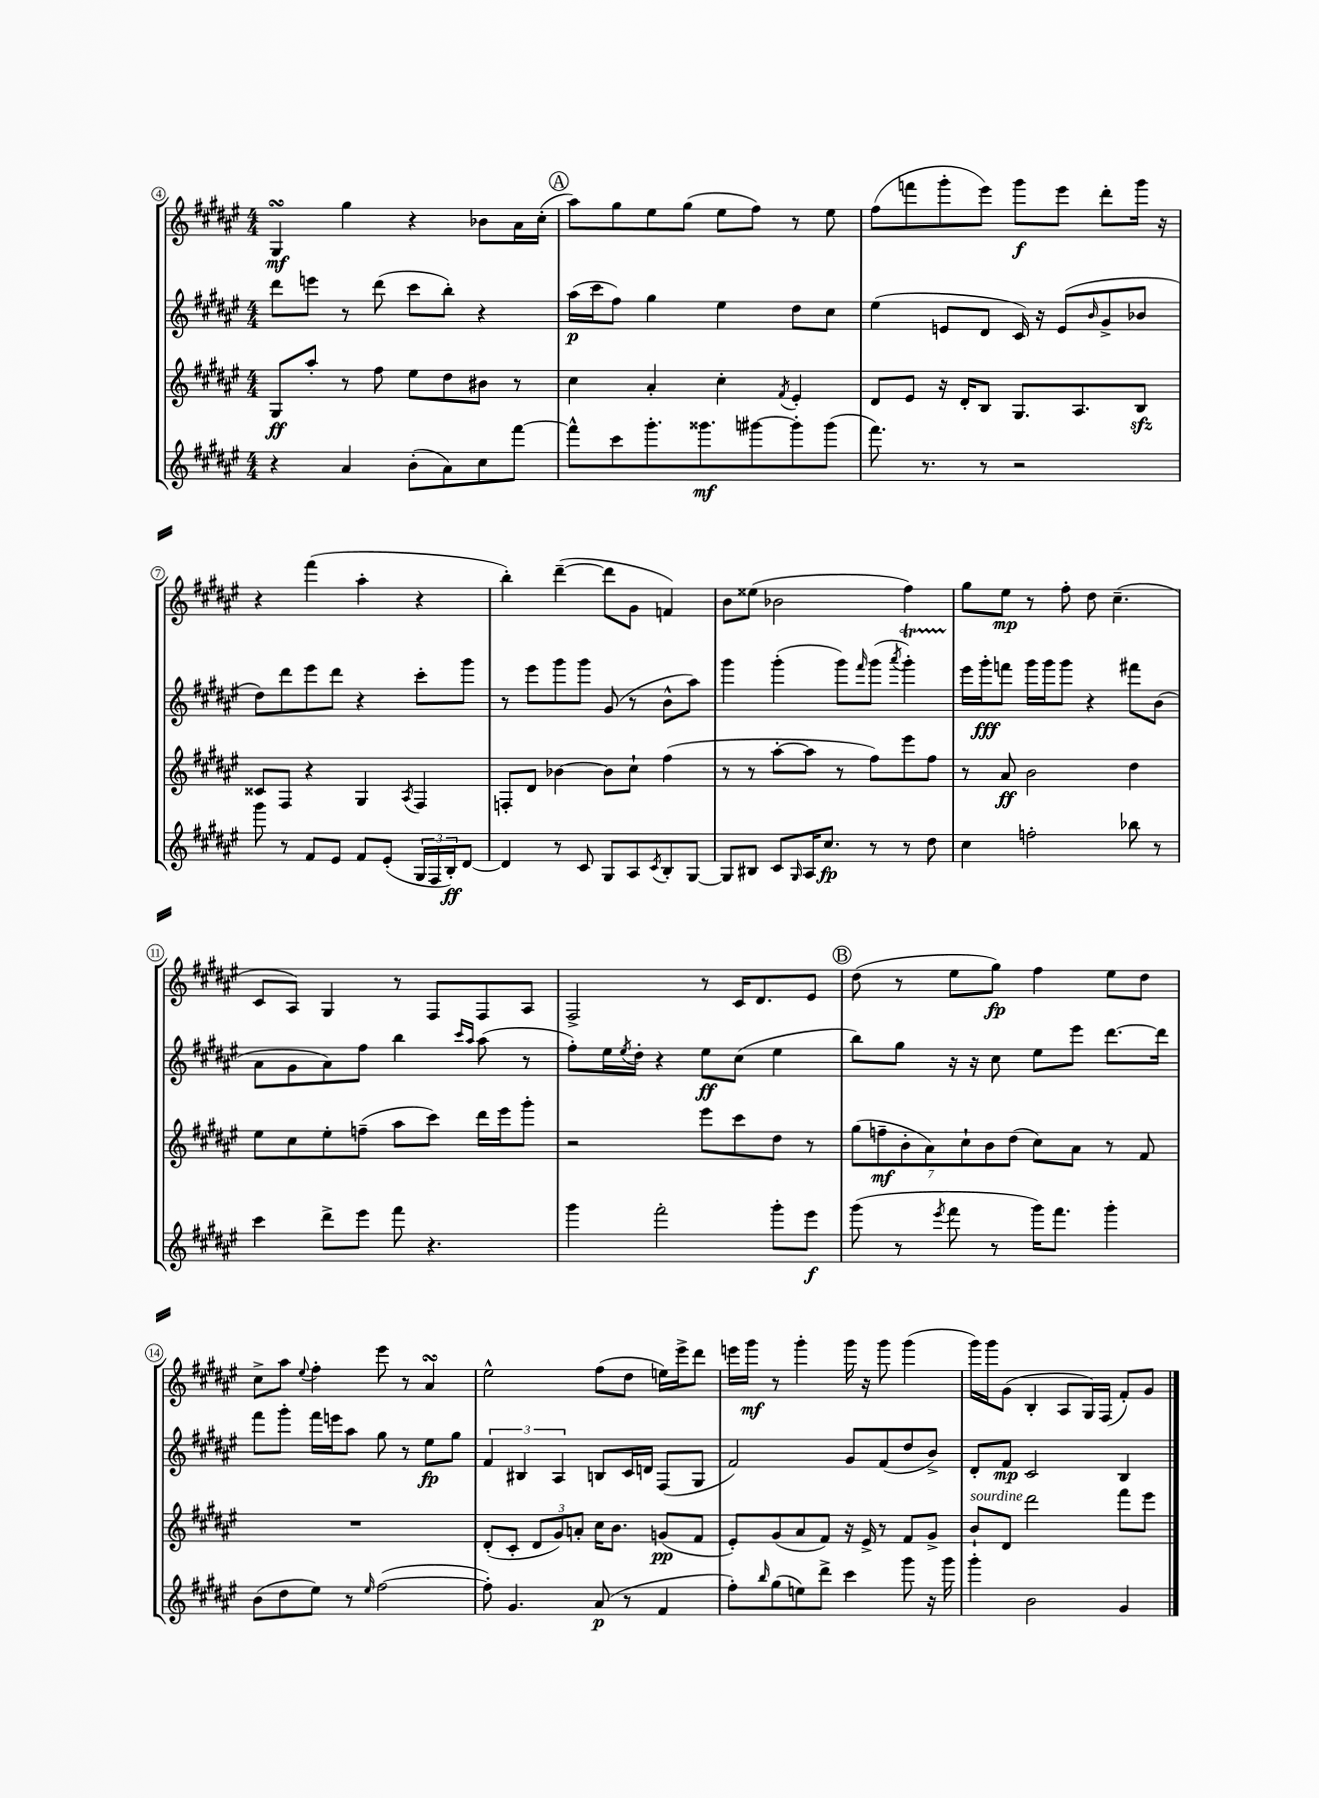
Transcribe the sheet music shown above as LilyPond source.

<<
\new StaffGroup <<
\new Staff = "s0" {
    \clef treble \key fis \major \numericTimeSignature \time 4/4
    gis4\turn\mf gis''4 r4 bes'8 ais'16 cis''16-.( |
    \mark \markup { \circle "A" } ais''8) gis''8 eis''8 gis''8( eis''8 fis''8) r8 eis''8 |
    fis''8( f'''8 gis'''8-. eis'''8) gis'''8\f eis'''8 dis'''8-. gis'''16 r16 |
    r4 fis'''4( ais''4-. r4 |
    b''4-.) dis'''4~--( dis'''8 gis'8 f'4) |
    b'8 eisis''8( bes'2 fis''4) |
    gis''8 eis''8\mp r8 fis''8-. dis''8 cis''4.--( |
    cis'8 ais8) gis4 r8 fis8 fis8 ais8 |
    fis2-> r8 cis'16 dis'8. eis'8 |
    \mark \markup { \circle "B" } dis''8( r8 eis''8 gis''8\fp) fis''4 eis''8 dis''8 |
    cis''8-> ais''8 \appoggiatura { eis''8 } fis''4-. eis'''8 r8 ais'4\turn |
    eis''2-^ fis''8( dis''8 e''16) eis'''16-> dis'''8 |
    e'''16 gis'''16\mf r8 gis'''4-. gis'''16 r16 gis'''8 gis'''4( |
    gis'''16) gis'''16 gis'8( b4-. ais8 gis16) fis16( fis'8-.) gis'8 \bar "|." |
}
\new Staff = "s1" {
    \clef treble \key fis \major \numericTimeSignature \time 4/4
    dis'''8 e'''8 r8 dis'''8( cis'''8 b''8-.) r4 |
    \mark \markup { \circle "A" } ais''16\p( cis'''16 fis''8) gis''4 eis''4 dis''8 cis''8 |
    eis''4( e'8 dis'8 cis'16) r16 e'8( \grace { b'16 } gis'8-> bes'8 |
    dis''8) dis'''8 eis'''8 dis'''8 r4 cis'''8-. gis'''8 |
    r8 eis'''8 gis'''8 gis'''8 gis'8( r8 b'8-^ ais''8) |
    gis'''4 gis'''4-.( gis'''8) \grace { fis'''16 } gis'''8( \acciaccatura { ais'''8 } gis'''4-.\startTrillSpan) |
    eis'''16\stopTrillSpan gis'''16-.\fff f'''8 gis'''16 gis'''16 gis'''8 r4 fis'''8 b'8( |
    ais'8 gis'8 ais'8) fis''8 b''4 \grace { cis'''16 ais''16 } ais''8( r8 |
    fis''8-.) eis''16 \acciaccatura { eis''8 } dis''16-. r4 eis''8\ff cis''8( eis''4 |
    \mark \markup { \circle "B" } b''8) gis''8 r16 r16 cis''8 eis''8 eis'''8 dis'''8.~ dis'''16 |
    fis'''8 gis'''8-. fis'''16 e'''16 ais''8 gis''8 r8 eis''8\fp gis''8 |
    \tuplet 3/2 { fis'4 bis4 ais4 } b8 cis'16 d'16 fis8( gis8 |
    fis'2) gis'8 fis'8( dis''8 b'8->) |
    dis'8-. fis'8\mp cis'2 b4 \bar "|." |
}
\new Staff = "s2" {
    \clef treble \key fis \major \numericTimeSignature \time 4/4
    gis8\ff ais''8-. r8 fis''8 eis''8 dis''8 bis'8 r8 |
    \mark \markup { \circle "A" } cis''4 ais'4-. cis''4-. \acciaccatura { fis'8 } eis'4-. |
    dis'8 eis'8 r16 dis'16-. b8 gis8. ais8. b8\sfz |
    cisis'8 fis8 r4 gis4 \acciaccatura { ais8 } fis4 |
    f8-. dis'8 bes'4~ bes'8 cis''8-! fis''4( |
    r8 r8 ais''8~-. ais''8 r8 fis''8) eis'''8 fis''8 |
    r8 ais'8\ff b'2 dis''4 |
    eis''8 cis''8 eis''8-. f''8--( ais''8 cis'''8) dis'''16 eis'''16 gis'''8-. |
    r2 eis'''8 cis'''8 dis''8 r8 |
    \mark \markup { \circle "B" } \tuplet 7/4 { gis''8( f''8--\mf b'8-. ais'8) cis''8-! b'8 dis''8( } cis''8) ais'8 r8 fis'8 |
    R1 |
    dis'8-.( cis'8-. \tuplet 3/2 { dis'8 gis'8) a'8-. } cis''16 b'8. g'8\pp( fis'8 |
    eis'8-.) gis'8( ais'8 fis'8) r16 eis'16-> r8 fis'8 gis'8-> |
    b'8-!^\markup { \italic "sourdine" } dis'8 dis'''2 fis'''8 eis'''8 \bar "|." |
}
\new Staff = "s3" {
    \clef treble \key fis \major \numericTimeSignature \time 4/4
    r4 ais'4 b'8-.( ais'8) cis''8 fis'''8~ |
    \mark \markup { \circle "A" } fis'''8-^ cis'''8 gis'''8.-. gisis'''8.\mf gis'''8~ gis'''8-. gis'''8( |
    fis'''8.) r8. r8 r2 |
    gis'''8 r8 fis'8 eis'8 fis'8 eis'8-.( \tuplet 3/2 { gis16 fis16 b16-.\ff) } dis'8~ |
    dis'4 r8 cis'8 gis8 ais8 \acciaccatura { cis'8 } b8-. gis8~ |
    gis8 bis8 cis'8 \grace { gis16 } ais16 cis''8.\fp r8 r8 dis''8 |
    cis''4 f''2-. bes''8 r8 |
    cis'''4 dis'''8-> eis'''8 fis'''8 r4. |
    gis'''4 fis'''2-. gis'''8-. eis'''8\f |
    \mark \markup { \circle "B" } gis'''8( r8 \acciaccatura { eis'''8 } fis'''8 r8 gis'''16) fis'''8. gis'''4-. |
    b'8( dis''8 eis''8) r8 \grace { eis''16 } fis''2~( |
    fis''8-.) gis'4. ais'8\p( r8 fis'4 |
    fis''8-.) \grace { b''16 } gis''8( e''8) dis'''8-> cis'''4 gis'''8 r16 gis'''16 |
    gis'''4-. b'2 gis'4 \bar "|." |
}
>>
>>
\layout { \context { \Score currentBarNumber = #4 \override BarNumber.stencil = #(make-stencil-circler 0.1 0.3 ly:text-interface::print) } }
